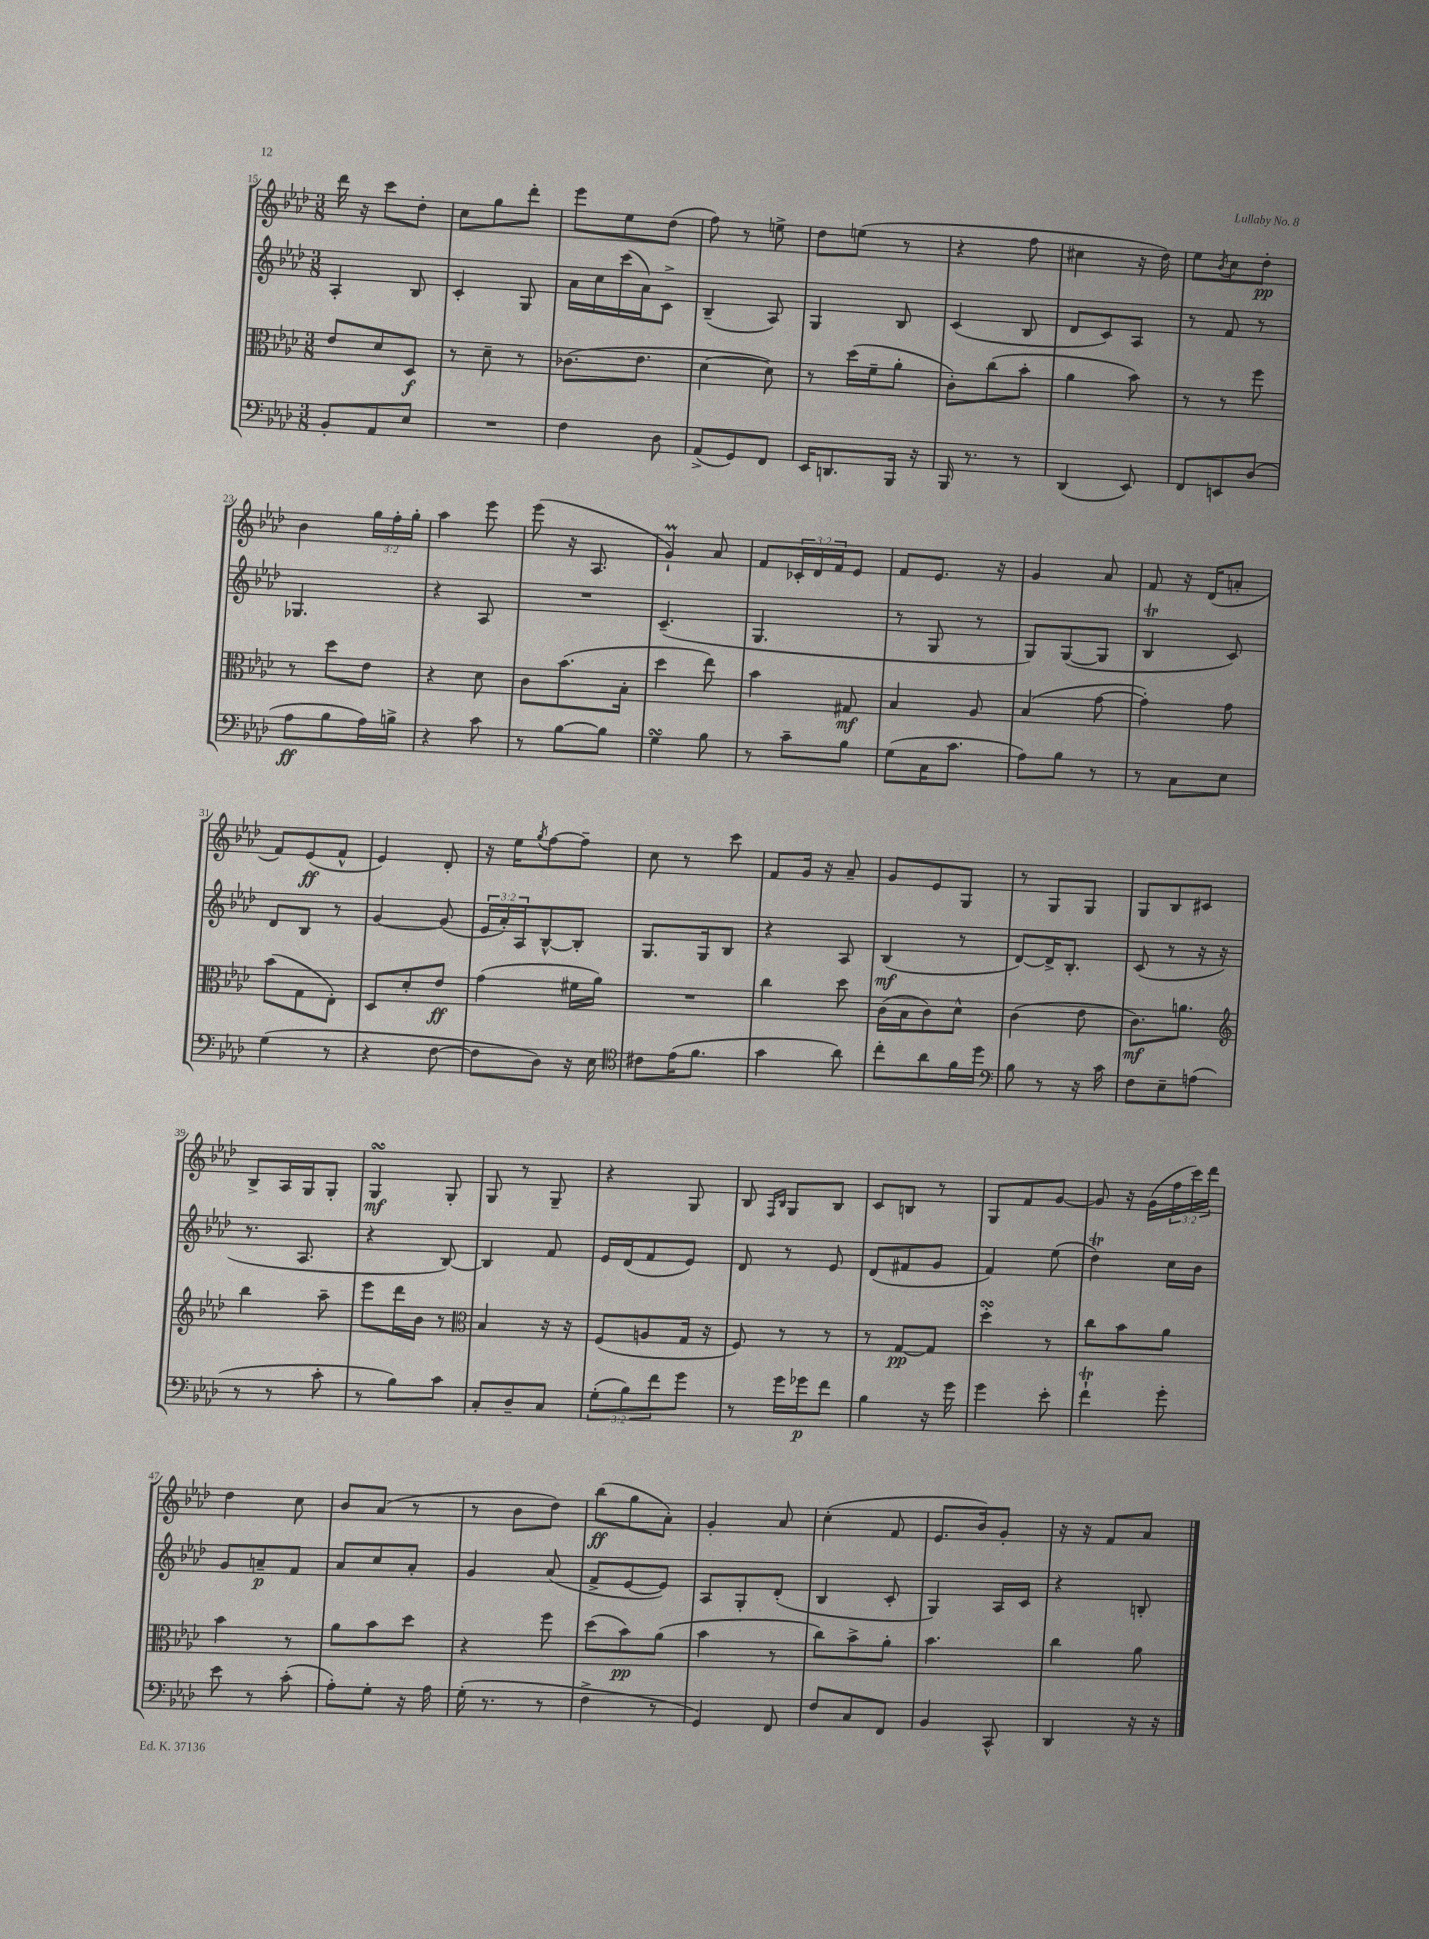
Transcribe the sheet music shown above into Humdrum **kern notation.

**kern	**dynam	**kern	**dynam	**kern	**dynam	**kern	**dynam
*part4	*part4	*part3	*part3	*part2	*part2	*part1	*part1
*staff4	*staff4	*staff3	*staff3	*staff2	*staff2	*staff1	*staff1
*clefF4	*	*clefC3	*	*clefG2	*	*clefG2	*
*k[b-e-a-d-]	*	*k[b-e-a-d-]	*	*k[b-e-a-d-]	*	*k[b-e-a-d-]	*
*M3/8	*	*M3/8	*	*M3/8	*	*M3/8	*
=15	=15	=15	=15	=15	=15	=15	=15
8BB-'/L	.	8e-/L	.	4A-'/	.	16ddd-\	.
.	.	.	.	.	.	16r	.
8AA-/	.	8d-/	.	.	.	8ccc\L	.
8E-/J	.	8D-/J	f	8B-/	.	8dd-'\J	.
=16	=16	=16	=16	=16	=16	=16	=16
4.r	.	8r	.	4c'/	.	8cc\L	.
.	.	8d-~\	.	.	.	8gg\	.
.	.	8r	.	8G/	.	8ddd-'\J	.
=17	=17	=17	=17	=17	=17	=17	=17
4F\	.	(8.c-X\L	.	16a-\LL	.	8eee-\L	.
.	.	.	.	16cc\	.	.	.
.	.	.	.	(16ccc\	.	8ee-\	.
.	.	8.e-\J	.	16a-\J)	.	.	.
8D-\	.	.	.	8c^\J	.	(8dd-\J	.
=18	=18	=18	=18	=18	=18	=18	=18
(8AA-^/L	.	[4d-\	.	(4B-~/	.	8ff\)	.
8GG/)	.	.	.	.	.	8r	.
8FF/J	.	8d-\])	.	8A-/)	.	8een^\	.
=19	=19	=19	=19	=19	=19	=19	=19
16EE-/KL	.	8r	.	4G/	.	8dd-\L	.
8.DDn/	.	.	.	.	.	.	.
.	.	(16dd-\LL	.	.	.	(8een\J	.
.	.	16f~\J	.	.	.	.	.
16BBB-/Jk	.	8a-'\J	.	8B-/	.	8r	.
16r	.	.	.	.	.	.	.
=20	=20	=20	=20	=20	=20	=20	=20
16BBB-/	.	8c'\L)	.	(4c/	.	4r	.
8.r	.	.	.	.	.	.	.
.	.	(8cc\	.	.	.	.	.
8r	.	8b-'\J	.	8B-/	.	8ff\	.
=21	=21	=21	=21	=21	=21	=21	=21
(4DD-/	.	4a-\	.	8d-/L	.	4cc#X\	.
.	.	.	.	8c/)	.	.	.
8EE-/)	.	8b-\)	.	8A-/J	.	16r	.
.	.	.	.	.	.	16dd-\)	.
=22	=22	=22	=22	=22	=22	=22	=22
8FF/L	.	8r	.	8r	.	8ee-\L	.
.	.	.	.	.	.	8qb-/	.
8EEn/	.	8r	.	8f/	.	8cc\	.
(8D-/J	.	8ff\	.	8r	.	8dd-'\J	pp
!!LO:LB:g=z
=23	=23	=23	=23	=23	=23	=23	=23
8A-\L	ff	8r	.	4.G-X/	.	4b-\	.
8B-\	.	8dd-\L	.	.	.	.	.
16A-\L)	.	8e-\J	.	.	.	24gg\LL	.
.	.	.	.	.	.	24ff'\	.
16Bn^\JJ	.	.	.	.	.	.	.
.	.	.	.	.	.	24gg'\JJ	.
=24	=24	=24	=24	=24	=24	=24	=24
4r	.	4r	.	4r	.	4aa-\	.
8c\	.	8d-\	.	8A-/	.	8eee-\	.
=25	=25	=25	=25	=25	=25	=25	=25
8r	.	8c\L	.	4.r	.	(8eee-\	.
[8B-\L	.	(8.b-\	.	.	.	16r	.
.	.	.	.	.	.	8.A-/	.
8B-\J]	.	.	.	.	.	.	.
.	.	16B-'\Jk	.	.	.	.	.
=26	=26	=26	=26	=26	=26	=26	=26
4GsSsS\	.	4dd-\	.	(4.c~/	.	4gm`/)	.
8B-\	.	8ee-\)	.	.	.	8a-/	.
=27	=27	=27	=27	=27	=27	=27	=27
8r	.	4b-\	.	4.G/	.	8f/L	.
8c~\L	.	.	.	.	.	24c-X'/L	.
.	.	.	.	.	.	24d-/	.
.	.	.	.	.	.	24f/J	.
8B-\J	.	8G#X/	mf	.	.	8e-/J	.
=28	=28	=28	=28	=28	=28	=28	=28
(8G\L	.	4B-/	.	8r	.	8f/L	.
16C\K	.	.	.	8G/	.	8.e-/J	.
8.c\J	.	.	.	.	.	.	.
.	.	8A-/	.	8r	.	.	.
.	.	.	.	.	.	16r	.
=29	=29	=29	=29	=29	=29	=29	=29
8A-\L)	.	(4B-/	.	8G/L)	.	4g/	.
8B-\J	.	.	.	([8G/	.	.	.
8r	.	[8g\	.	8G/J]	.	8a-/	.
=30	=30	=30	=30	=30	=30	=30	=30
8r	.	4g'\])	.	4B-T/	.	8f/	.
8C\L	.	.	.	.	.	16r	.
.	.	.	.	.	.	(16d-/KL	.
8E-\J	.	8g\	.	8c/)	.	8an'/J	.
!!LO:LB:g=z
=31	=31	=31	=31	=31	=31	=31	=31
(4G\	.	(8b-\L	.	8d-/L	.	8f/L)	.
.	.	8G\	.	8B-/J	.	(8e-/	ff
8r	.	8E-'\J)	.	8r	.	8f^^/J	.
=32	=32	=32	=32	=32	=32	=32	=32
4r	.	8D-/L	.	[4g/	.	4e-/)	.
.	.	8d-'/	.	.	.	.	.
[8F\	.	8e-/J	ff	(8g/]	.	8d-'/	.
=33	=33	=33	=33	=33	=33	=33	=33
8F\L]	.	(4g\	.	24e-/LL	.	16r	.
.	.	.	.	24a-'/)	.	.	.
.	.	.	.	.	.	16ee-\KL	.
.	.	.	.	24A-/J	.	.	.
.	.	.	.	.	.	8qgg/	.
8D-\J)	.	.	.	[8B-^^/	.	[8ff\	.
16r	.	16f#X\LL	.	8B-'/J]	.	8ff~\J]	.
16E-\	.	16a-\JJ)	.	.	.	.	.
=34	=34	=34	=34	=34	=34	=34	=34
*clefC4	*	*	*	*	*	*	*
8c#X\L	.	4.r	.	8.G/L	.	8cc\	.
(16e-\K	.	.	.	.	.	8r	.
8.f\J	.	.	.	16G/k	.	.	.
.	.	.	.	8B-/J	.	8ccc\	.
=35	=35	=35	=35	=35	=35	=35	=35
4g\	.	4cc\	.	4r	.	8f/L	.
.	.	.	.	.	.	16g/Jk	.
.	.	.	.	.	.	16r	.
8a-\)	.	8dd-\	.	8A-/	.	8a-~/	.
=36	=36	=36	=36	=36	=36	=36	=36
8cc'\L	.	(16c\LL	.	(4B-/	mf	8g/L	.
.	.	16B-\J	.	.	.	.	.
8a-\	.	8c\)	.	.	.	8e-/	.
16f\L	.	8d-^^\J	.	8r	.	8G/J	.
16dd-\JJ	.	.	.	.	.	.	.
=37	=37	=37	=37	=37	=37	=37	=37
*clefF4	*	*	*	*	*	*	*
8B-\	.	(4c\	.	[8d-/L)	.	8r	.
8r	.	.	.	16d-^/K]	.	8G/L	.
.	.	.	.	8.B-'/J	.	.	.
16r	.	8e-\	.	.	.	8G/J	.
16c\	.	.	.	.	.	.	.
=38	=38	=38	=38	=38	=38	=38	=38
8F\L	.	8.c\L)	mf	(8c/	.	8G/L	.
8E-~\	.	.	.	8r	.	8B-/	.
.	.	8.an\J	.	.	.	.	.
(8An\J	.	.	.	16r	.	8c#X/J	.
.	.	.	.	16r	.	.	.
!!LO:LB:g=z
=39	=39	=39	=39	=39	=39	=39	=39
*	*	*clefG2	*	*	*	*	*
8r	.	4bb-\	.	8.r	.	8B-^/L	.
8r	.	.	.	.	.	16A-/L	.
.	.	.	.	8.A-/	.	16G/J	.
8c'\	.	8aa-~\	.	.	.	8G'/J	.
=40	=40	=40	=40	=40	=40	=40	=40
8r	.	8eee-\L	.	4r	.	4GsSsS/	mf
8B-\L)	.	16ddd-\L	.	.	.	.	.
.	.	16b-\JJ	.	.	.	.	.
8c\J	.	8r	.	[8B-/)	.	8G'/	.
=41	=41	=41	=41	=41	=41	=41	=41
*	*	*clefC3	*	*	*	*	*
8C'/L	.	4B-/	.	4B-/]	.	8G/	.
8D-~/	.	.	.	.	.	8r	.
8C/J	.	16r	.	8f/	.	8G~/	.
.	.	16r	.	.	.	.	.
=42	=42	=42	=42	=42	=42	=42	=42
(12G'\L	.	(8F/L	.	16e-/LL	.	4r	.
.	.	.	.	(16d-/J	.	.	.
12B-\)	.	.	.	.	.	.	.
.	.	8An/	.	8f/	.	.	.
12f\	.	.	.	.	.	.	.
8g\J	.	16G/Jk	.	8e-/J)	.	8G/	.
.	.	16r	.	.	.	.	.
=43	=43	=43	=43	=43	=43	=43	=43
8r	.	8F/)	.	8d-/	.	8B-/	.
.	.	.	.	.	.	16qqF/LL	.
.	.	.	.	.	.	16qqB-/JJ	.
16g\LL	.	8r	.	8r	.	8G/L	.
16g-X\J	p	.	.	.	.	.	.
8f\J	.	8r	.	8e-/	.	8B-/J	.
=44	=44	=44	=44	=44	=44	=44	=44
4B-\	.	8r	.	(8d-/L	.	8c/L	.
.	.	[8G/L	pp	8f#X/	.	8Bn/J	.
16r	.	8G/J]	.	8g/J	.	8r	.
16g\	.	.	.	.	.	.	.
=45	=45	=45	=45	=45	=45	=45	=45
4g\	.	4dd-sSSs'\	.	4f/)	.	8G/L	.
.	.	.	.	.	.	8f/	.
8e-'\	.	8r	.	(8ee-\	.	[8g/J	.
=46	=46	=46	=46	=46	=46	=46	=46
4fT`\	.	8cc\L	.	4dd-T\)	.	8g/]	.
.	.	8b-\	.	.	.	16r	.
.	.	.	.	.	.	(16g\LL	.
8g'\	.	8a-\J	.	16cc\LL	.	24ff\	.
.	.	.	.	.	.	24ccc\)	.
.	.	.	.	16b-\JJ	.	.	.
.	.	.	.	.	.	24ddd-\JJ	.
!!LO:LB:g=z
=47	=47	=47	=47	=47	=47	=47	=47
8e-\	.	4b-\	.	8g/L	.	4dd-\	.
8r	.	.	.	8an~/	p	.	.
(8c'\	.	8r	.	8f/J	.	8cc\	.
=48	=48	=48	=48	=48	=48	=48	=48
8A-'\L)	.	8a-\L	.	8a-/L	.	8b-/L	.
8G'\J	.	8b-\	.	8cc/	.	(8a-/J	.
16r	.	8dd-\J	.	8a-'/J	.	8r	.
16A-\	.	.	.	.	.	.	.
=49	=49	=49	=49	=49	=49	=49	=49
(16G'\	.	4r	.	4g/	.	8r	.
8.r	.	.	.	.	.	.	.
.	.	.	.	.	.	8b-\L	.
8r	.	8ff\	.	(8a-/	.	8dd-\J)	.
=50	=50	=50	=50	=50	=50	=50	=50
4F^\	.	(8dd-\L	.	8f^/L	.	(8bb-\L	ff
.	.	8b-\)	pp	[8e-/	.	8gg\	.
8r	.	(8a-\J	.	8e-/J])	.	8a-'\J)	.
=51	=51	=51	=51	=51	=51	=51	=51
4GG/)	.	4b-\	.	8A-/L	.	4g'/	.
.	.	.	.	8G'/	.	.	.
8FF/	.	8r	.	(8d-'/J	.	8a-/	.
=52	=52	=52	=52	=52	=52	=52	=52
8F/L	.	8cc\L)	.	4B-/	.	(4cc'\	.
8C/	.	8b-^\	.	.	.	.	.
8FF/J	.	8a-'\J	.	8c'/	.	8f/	.
=53	=53	=53	=53	=53	=53	=53	=53
4BB-/	.	4.b-\	.	4G/)	.	8.e-/L	.
.	.	.	.	.	.	16b-/k)	.
8CC^^/	.	.	.	16A-/LL	.	8g'/J	.
.	.	.	.	16c/JJ	.	.	.
=54	=54	=54	=54	=54	=54	=54	=54
4DD-/	.	4cc\	.	4r	.	16r	.
.	.	.	.	.	.	16r	.
.	.	.	.	.	.	8f/L	.
16r	.	8a-\	.	8Bn'/	.	8a-/J	.
16r	.	.	.	.	.	.	.
==	==	==	==	==	==	==	==
*-	*-	*-	*-	*-	*-	*-	*-
